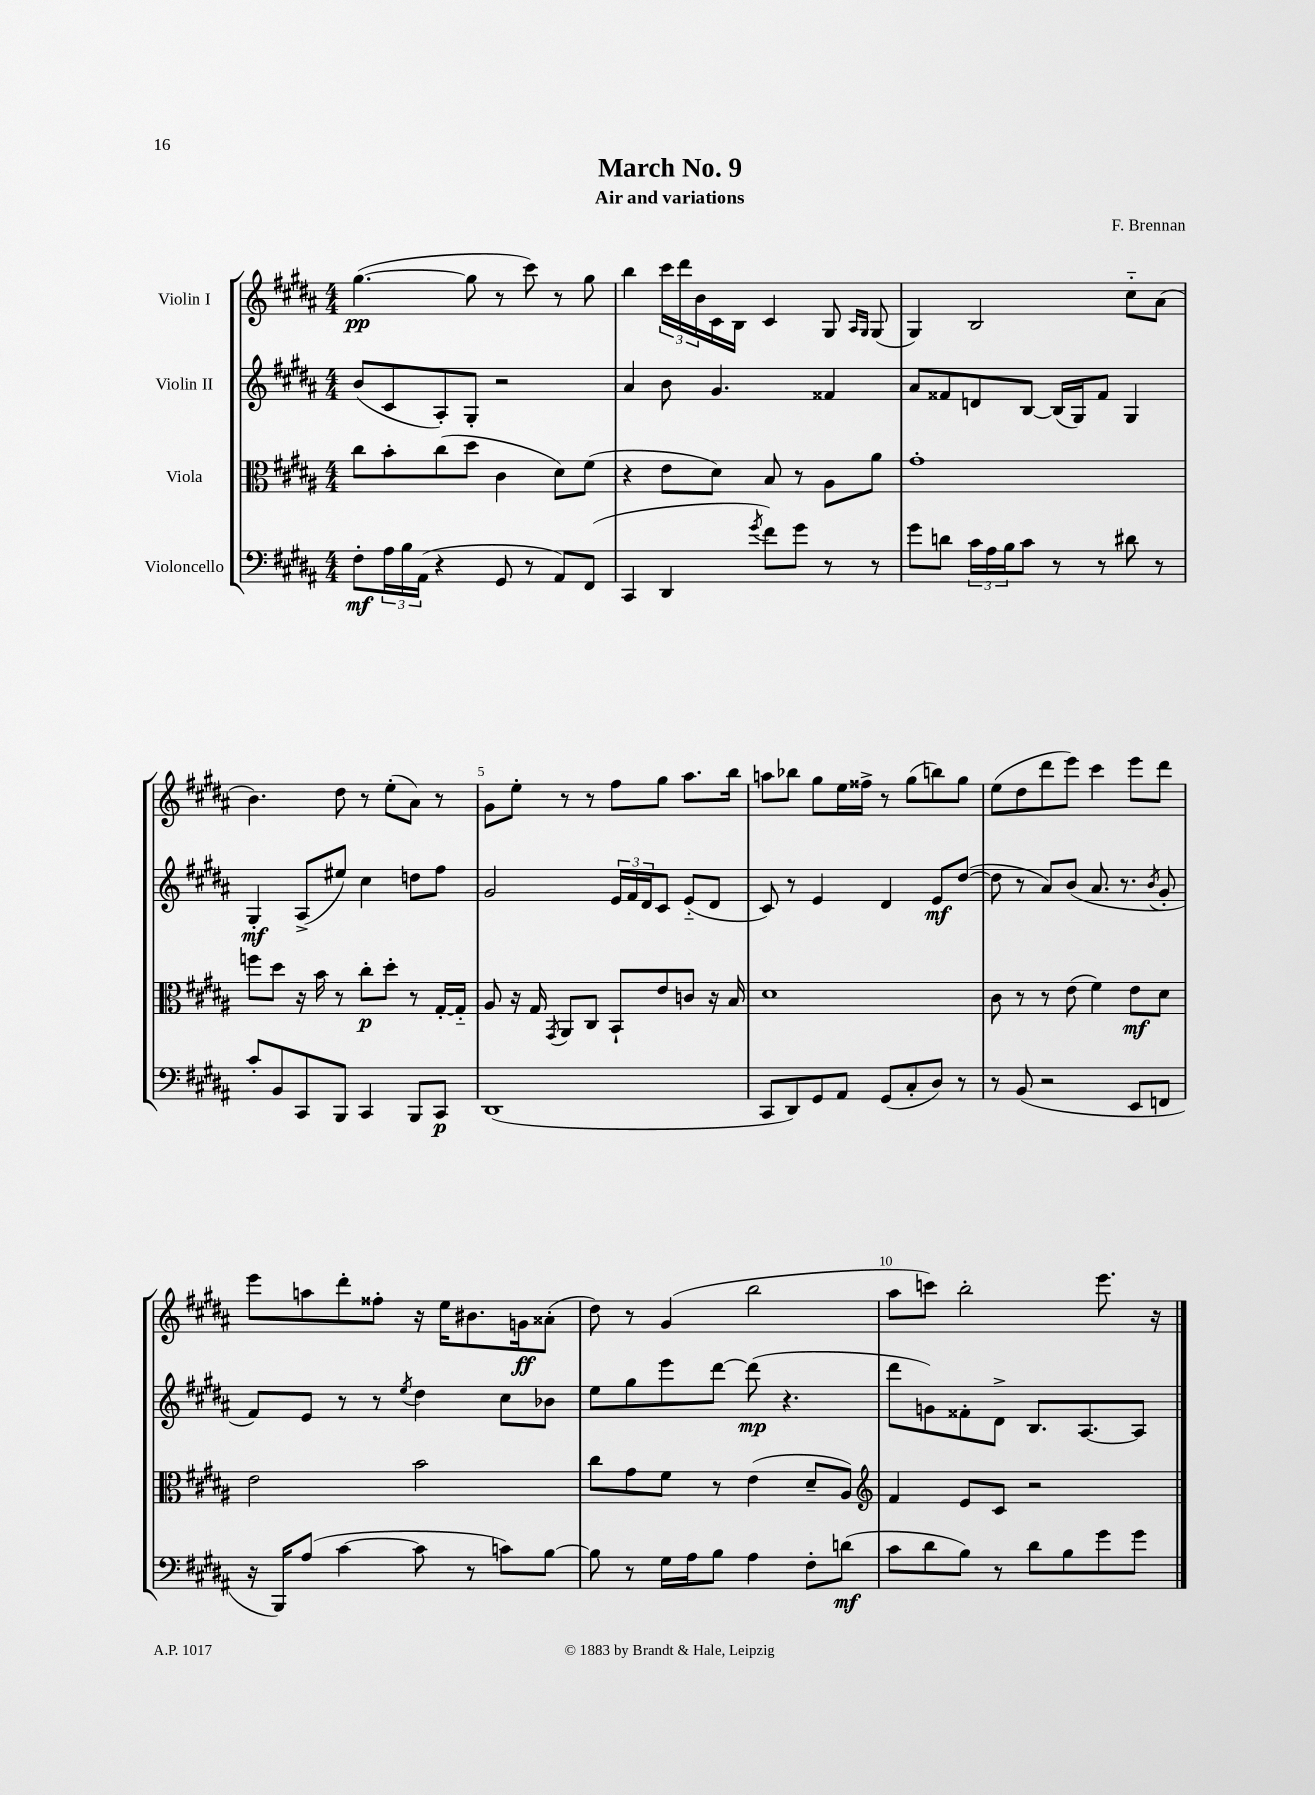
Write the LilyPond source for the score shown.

\header { title = "March No. 9" composer = "F. Brennan" subtitle = "Air and variations" }
<<
\new StaffGroup <<
\new Staff = "s0" \with { instrumentName = "Violin I" } {
    \clef treble \key b \major \numericTimeSignature \time 4/4
    gis''4.~\pp( gis''8 r8 cis'''8) r8 gis''8 |
    b''4 \tuplet 3/2 { cis'''16 dis'''16 b'16 } cis'16 b16 cis'4 gis8 \grace { ais16 gis16 } gis8( |
    gis4) b2 cis''8-_ ais'8( |
    b'4.) dis''8 r8 e''8-.( ais'8) r8 |
    gis'8 e''8-. r8 r8 fis''8 gis''8 ais''8. b''16 |
    a''8 bes''8 gis''8 e''16 fisis''16-> r8 gis''8( b''8) gis''8 |
    e''8( dis''8 dis'''8 e'''8) cis'''4 e'''8 dis'''8 |
    e'''8 a''8 dis'''8-. fisis''8-. r16 e''16 bis'8. g'16\ff aisis'8-.( |
    dis''8) r8 gis'4( b''2 |
    ais''8 c'''8) b''2-. e'''8. r16 \bar "|." |
}
\new Staff = "s1" \with { instrumentName = "Violin II" } {
    \clef treble \key b \major \numericTimeSignature \time 4/4
    b'8( cis'8 ais8-.) gis8-. r2 |
    ais'4 b'8 gis'4. fisis'4 |
    ais'8 fisis'8 d'8 b8~ b16( gis16) fisis'8 gis4 |
    gis4-.\mf ais8->( eis''8) cis''4 d''8 fis''8 |
    gis'2 \tuplet 3/2 { e'16 fis'16 dis'16 } cis'8 e'8-_( dis'8 |
    cis'8) r8 e'4 dis'4 e'8\mf dis''8~( |
    dis''8 r8 ais'8) b'8( ais'8. r8. \acciaccatura { b'8 } gis'8-. |
    fis'8) e'8 r8 r8 \acciaccatura { e''8 } dis''4 cis''8 bes'8 |
    e''8 gis''8 e'''8 dis'''8~ dis'''8\mp( r4. |
    dis'''8 g'8) fisis'8-. dis'8-> b8. ais8.~ ais8 \bar "|." |
}
\new Staff = "s2" \with { instrumentName = "Viola" } {
    \clef alto \key b \major \numericTimeSignature \time 4/4
    cis''8 b'8-. cis''8( dis''8 cis'4 dis'8) fis'8( |
    r4 e'8 dis'8) b8 r8 ais8 ais'8 |
    gis'1-. |
    f''8 dis''8 r16 b'16 r8 cis''8-.\p dis''8-. r8 gis16~-. gis16-_ |
    ais8 r16 gis16 \acciaccatura { gis,8 } ais,8 cis8 b,8-! e'8 c'8 r16 b16 |
    dis'1 |
    cis'8 r8 r8 e'8( fis'4) e'8\mf dis'8 |
    e'2 b'2 |
    cis''8 gis'8 fis'8 r8 e'4( dis'8-- ais8) |
    \clef treble fis'4 e'8 cis'8 r2 \bar "|." |
}
\new Staff = "s3" \with { instrumentName = "Violoncello" } {
    \clef bass \key b \major \numericTimeSignature \time 4/4
    fis8-.\mf \tuplet 3/2 { ais16 b16 ais,16( } r4 gis,8 r8 ais,8) fis,8( |
    cis,4 dis,4 \acciaccatura { gis'8 } fis'8) gis'8 r8 r8 |
    gis'8 d'8 \tuplet 3/2 { cis'16 ais16 b16 } cis'8 r8 r8 dis'8 r8 |
    cis'8-. b,8 cis,8 b,,8 cis,4 b,,8 cis,8\p |
    dis,1( |
    cis,8 dis,8) gis,8 ais,8 gis,8( cis8-. dis8) r8 |
    r8 b,8( r2 e,8 f,8 |
    r16 b,,16) ais8( cis'4~ cis'8 r8 c'8) b8~ |
    b8 r8 gis16 ais16 b8 ais4 fis8-. d'8\mf( |
    cis'8 dis'8 b8) r8 dis'8 b8 gis'8 gis'8 \bar "|." |
}
>>
>>
\layout { \context { \Score \override BarNumber.break-visibility = ##(#f #t #t) barNumberVisibility = #(every-nth-bar-number-visible 5) } }
